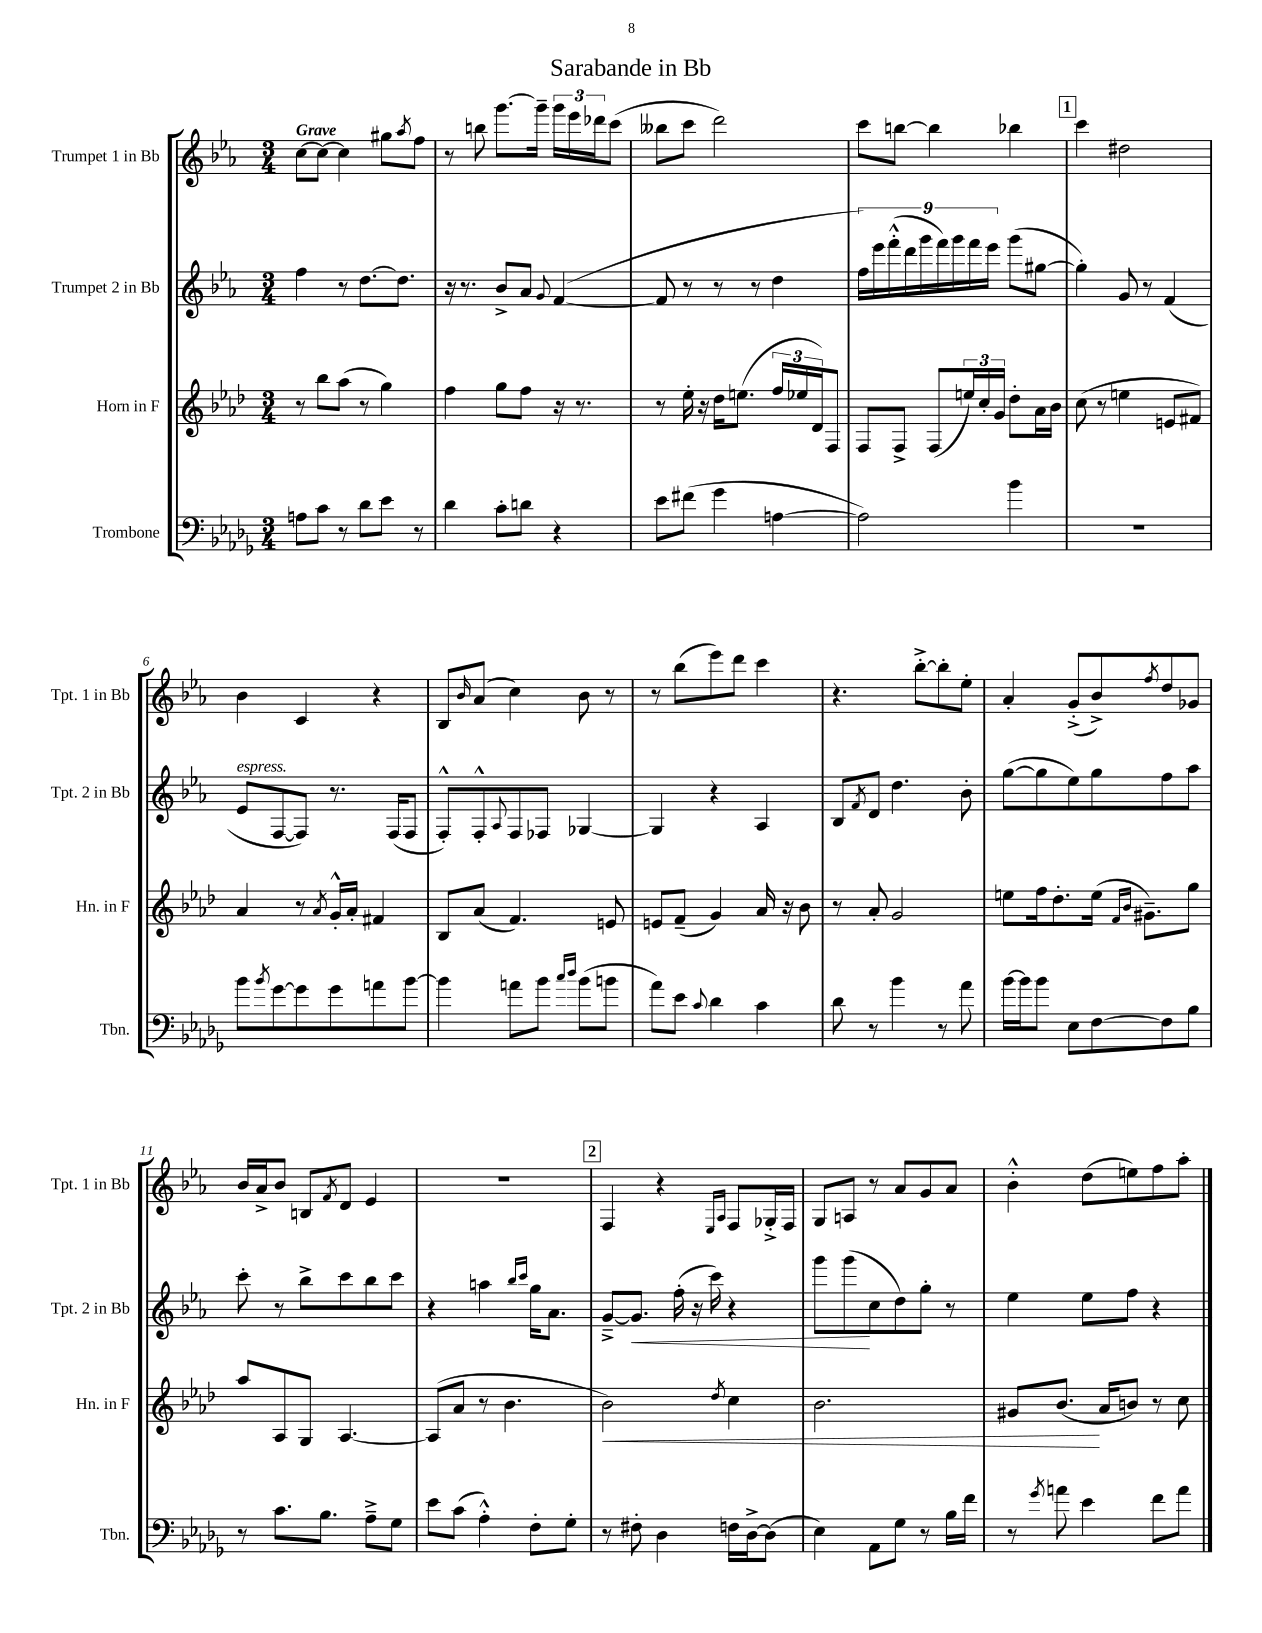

**kern	**kern	**kern	**kern
*staff4	*staff3	*staff2	*staff1
*clefF4	*clefG2	*clefG2	*clefG2
*k[b-e-a-d-g-]	*k[b-e-a-d-]	*k[b-e-a-]	*k[b-e-a-]
*M3/4	*M3/4	*M3/4	*M3/4
8A	8r	4ff	[8cc
8c	8bb-	.	8cc_
8r	(8aa-	8r	4cc]
8d-	8r	[8.dd	.
8e-	4gg)	.	8gg#
.	.	8.dd]	.
.	.	.	8qaa-
8r	.	.	8ff
=	=	=	=
4d-	4ff	16r	8r
.	.	8.r	.
.	.	.	8bb
8c'	8gg	8b-^	[8.ggg
8d	8ff	8a-	.
.	.	.	16ggg~]
.	.	8qqg	.
4r	16r	([4f	24ggg
.	.	.	24eee-
.	8.r	.	.
.	.	.	24ddd-
.	.	.	(8ccc
=	=	=	=
8e-	8r	8f]	8bb--
(8f#	16ee-'	8r	8ccc
.	16r	.	.
4g-	16dd-	8r	2ddd)
.	(8.ee	.	.
.	.	8r	.
[4A	24ff	4dd	.
.	24ee-	.	.
.	24d-)	.	.
.	8F	.	.
=	=	=	=
2A])	8F	18ff)	8ccc
.	.	18eee-	.
.	.	(18fff'^^	.
.	8F^	.	[8bb
.	.	18ddd	.
.	.	18ggg	.
.	(8F	.	4bb]
.	.	18fff)	.
.	.	18ggg	.
.	24ee)	.	.
.	.	18fff	.
.	24cc'	.	.
.	.	18eee-	.
.	24g	.	.
4b-	8dd-'	(8ggg	4bb-
.	16a-	[8gg#	.
.	16b-	.	.
=	=	=	=
2.r	(8cc	4gg#'])	4ccc
.	8r	.	.
.	4ee	8g	2dd#
.	.	8r	.
.	8e	(4f	.
.	8f#)	.	.
=	=	=	=
8b-	4a-	8e-	4b-
8qb-	.	.	.
[8g-	.	[8F	.
8g-]	8r	8F])	4c
.	8qa-	.	.
8g-	16g'^^	8.r	.
.	16a-'	.	.
8a	4f#	.	4r
.	.	(16F	.
[8b-	.	8F	.
=	=	=	=
4b-]	8B-	8F'^^)	8B-
.	.	.	16qqb-
.	(8a-	8F'^^	(8a-
.	.	8qqA-	.
8a	4.f)	8F	4cc)
8b-	.	8F-	.
16qqcc	.	.	.
16qqdd-	.	.	.
(8b-	.	[4G-	8b-
8b	8e	.	8r
=	=	=	=
8a-)	8e	4G-]	8r
8e-	(8f~	.	(8bb-
8qqc	.	.	.
4d-	4g)	4r	8eee-)
.	.	.	8ddd
4c	16a-	4A-	4ccc
.	16r	.	.
.	8b-	.	.
=	=	=	=
8d-	8r	8B-	4.r
.	.	8qf	.
8r	8a-'	8d	.
4b-	2g	4.dd	.
.	.	.	[8bb-'^
8r	.	.	8bb-']
8a-	.	8b-'	8ee-'
=	=	=	=
[16b-	8ee	([8gg	4a-'
16b-]	.	.	.
8b-	16ff	8gg]	.
.	8.dd-'	.	.
8E-	.	8ee-)	(8g'^
[8F	(16ee	8gg	8b-^)
.	16qqf	.	.
.	16qqb-	.	.
.	8.g#~)	.	.
.	.	.	8qff
8F]	.	8ff	8dd
8B-	8gg	8aa-	8g-
=	=	=	=
8r	8aa-	8ccc'	16b-
.	.	.	16a-^
8.c	8A-	8r	8b-
.	8G	8bb-^	8B
8.B-	.	.	.
.	.	.	8qf
.	[4.A-	8ccc	8d
8A-~^	.	8bb-	4e-
8G-	.	8ccc	.
=	=	=	=
8e-	(8A-]	4r	2.r
(8c	8a-	.	.
4A-'^^)	8r	4aa	.
.	4.b-	.	.
.	.	16qqbb-	.
.	.	16qqccc	.
8F'	.	16gg	.
.	.	8.a-	.
8G-'	.	.	.
=	=	=	=
8r	2b-)	[8g~^	4F
8F#'	.	8.g]	.
4D-	.	.	4r
.	.	(16ff'	.
.	.	16r	.
.	.	16ccc)	.
.	.	.	16qqE-
.	8qdd-	.	16qqA-
16F	4cc	4r	8F
[16D-^	.	.	.
(8D-]	.	.	16G-'^
.	.	.	16F
=	=	=	=
4E-)	2.b-	8ggg	8G
.	.	(8ggg	8A
8AA-	.	8cc	8r
8G-	.	8dd)	8a-
8r	.	8gg'	8g
16B-	.	8r	8a-
16f	.	.	.
=	=	=	=
8r	8g#	4ee-	4b-'^^
8qg-	.	.	.
8a	(8.b-	.	.
4e-	.	8ee-	(8dd
.	16a-	.	.
.	8b)	8ff	8ee)
8f	8r	4r	8ff
8a	8cc	.	8aa-'
==	==	==	==
*-	*-	*-	*-
